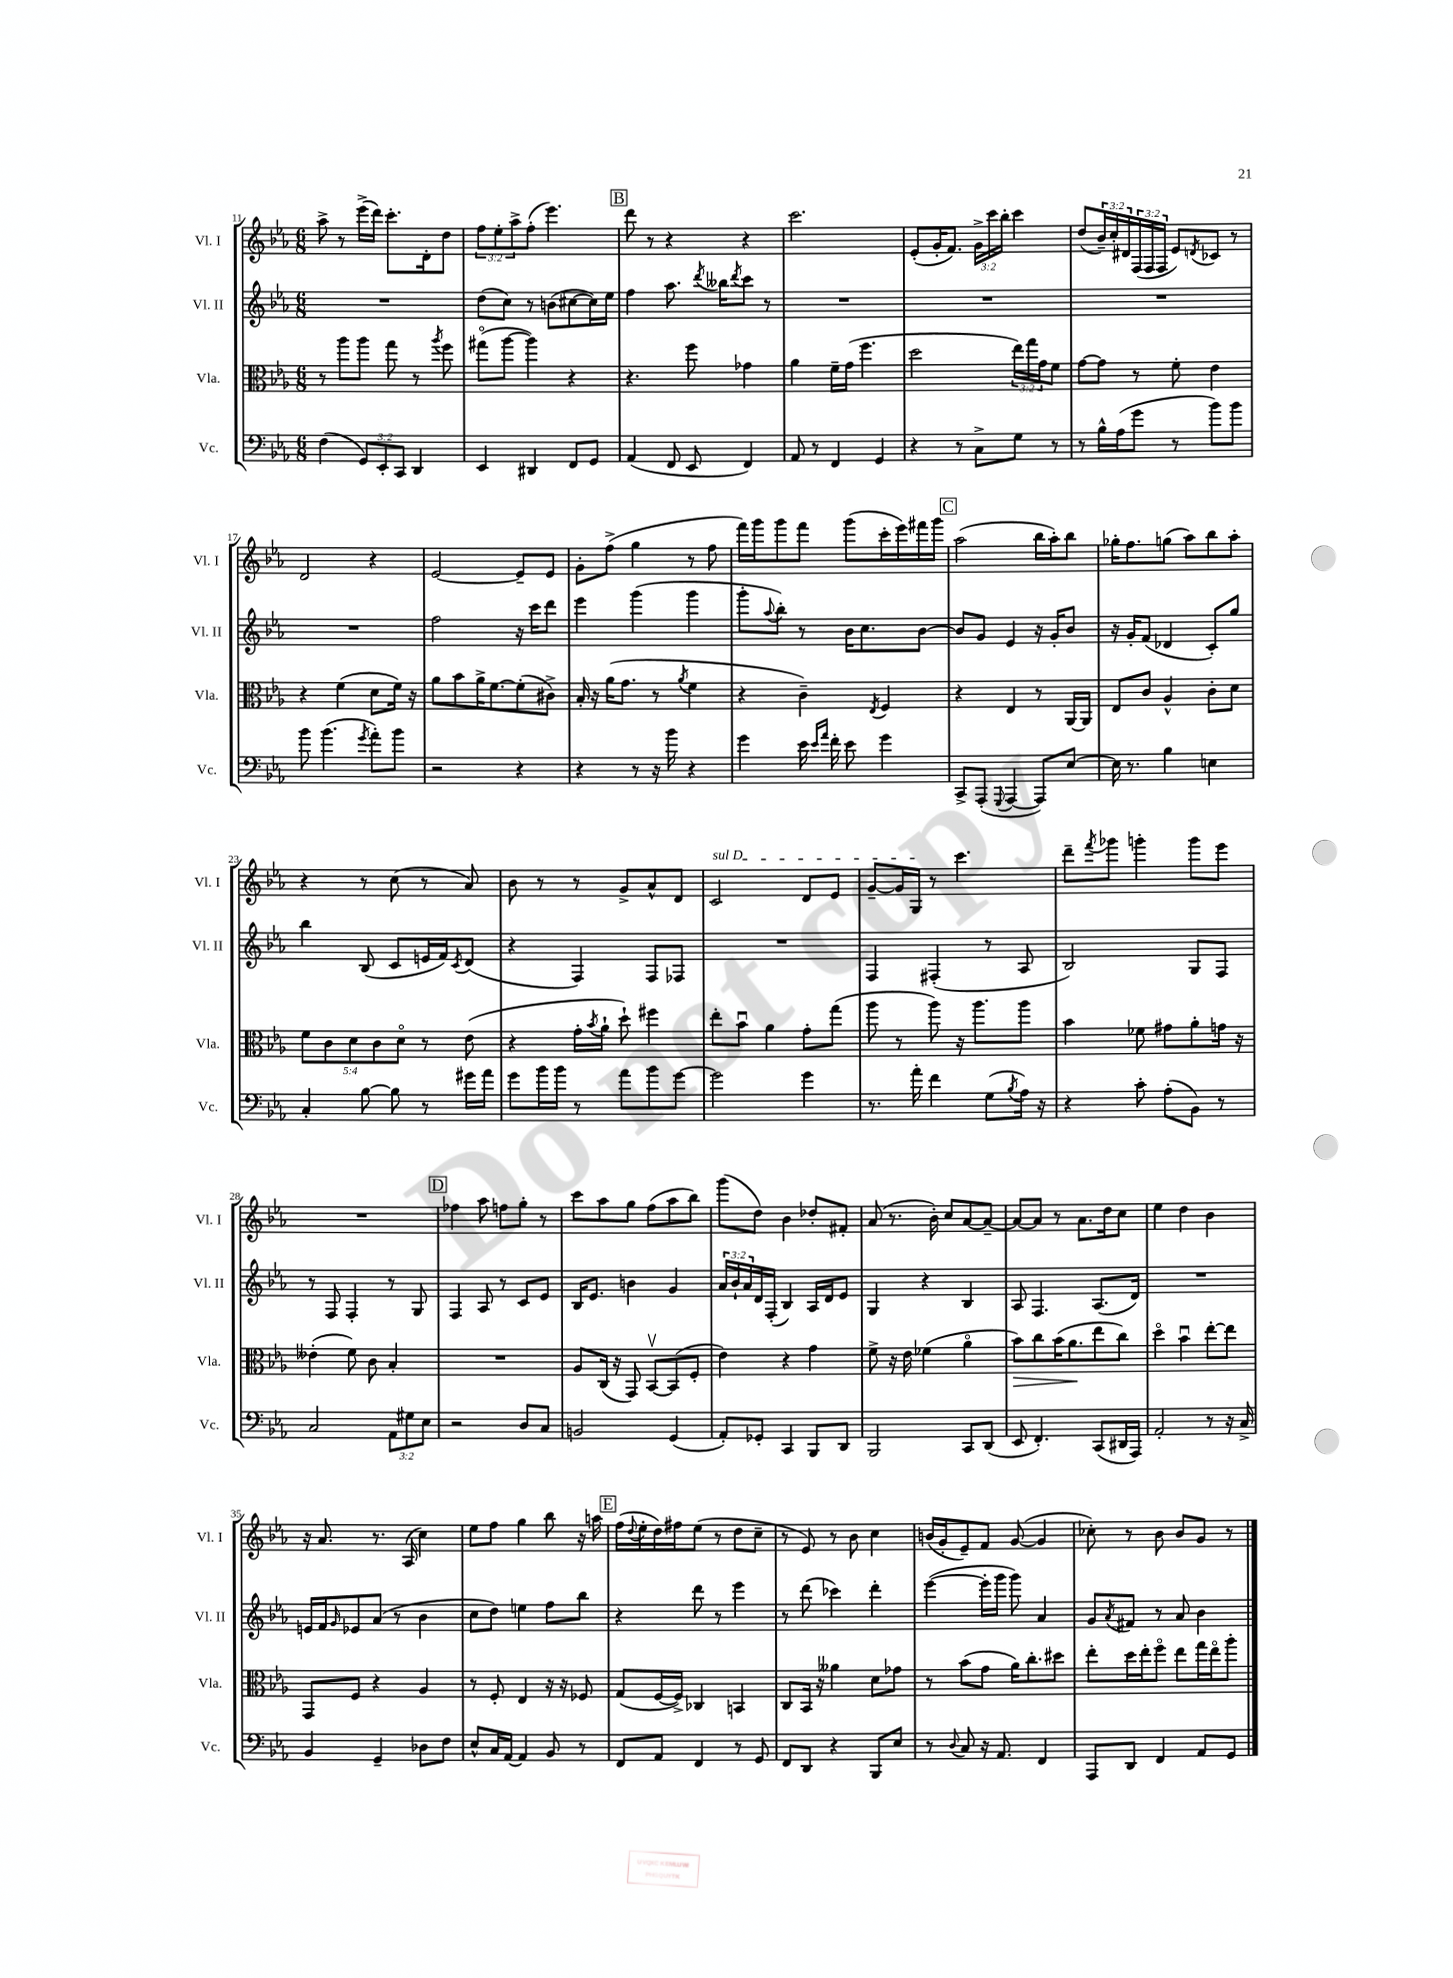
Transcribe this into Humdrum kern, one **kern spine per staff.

**kern	**kern	**kern	**kern
*staff4	*staff3	*staff2	*staff1
*clefF4	*clefC3	*clefG2	*clefG2
*k[b-e-a-]	*k[b-e-a-]	*k[b-e-a-]	*k[b-e-a-]
*M6/8	*M6/8	*M6/8	*M6/8
(4F	8r	2.r	8aa-^
.	8aa-	.	8r
12GG)	8aa-	.	(16eee-^
.	.	.	16ddd)
12EE-'	.	.	.
.	8gg	.	8.ccc'
12CC	.	.	.
4DD	8r	.	.
.	.	.	16d'
.	8qaa-	.	.
.	8ff	.	8dd
=	=	=	=
4EE-	(8gg#o	(8dd	12ff
.	.	.	12ee-'
.	[8aa-	8cc)	.
.	.	.	12aa-^
4DD#	4aa-])	8r	(8ff'
.	.	(8b	4.eee-)
8FF	4r	[8cc#	.
8GG	.	16cc#])	.
.	.	16ee-	.
=	=	=	=
(4AA-	4.r	4ff	8ddd
.	.	.	8r
8FF	.	8.aa-	4r
8EE-	8ff	.	.
.	.	8qddd	.
.	.	16bb--	.
.	.	8qddd	.
4FF)	4g-	8ccc	4r
.	.	8r	.
=	=	=	=
8AA-	4a-	2.r	2.ccc
8r	.	.	.
4FF	16f~	.	.
.	(16g	.	.
.	4.ff	.	.
4GG	.	.	.
=	=	=	=
4r	2dd	2.r	(8e-'
.	.	.	16g'
.	.	.	8.f)
8r	.	.	.
8C^	.	.	24g^
.	.	.	24ccc
.	.	.	24bb-'
8G	24ee-)	.	4ccc
.	24gg	.	.
.	24g	.	.
8r	8f	.	.
=	=	=	=
8r	[8g	2.r	(8dd
16B-^^	8g]	.	24b-~)
.	.	.	24cc'
(16A-	.	.	.
.	.	.	24d#
8g	8r	.	(24F
.	.	.	24F
.	.	.	24F
8r	8f'	.	8e-)
.	.	.	8qd
8b-)	4e-	.	8c-
8b-	.	.	8r
=	=	=	=
8b-	4r	2.r	2d
(4.b-	.	.	.
.	(4f	.	.
8qg	.	.	.
8a-')	8d	.	4r
8b-	16f)	.	.
.	16r	.	.
=	=	=	=
2r	8a-	2ff	[2e-
.	8b-	.	.
.	16a-^	.	.
.	[8.f	.	.
4r	(8f']	16r	8e-~]
.	.	16ccc	.
.	8c#^)	8ddd	8e-
=	=	=	=
4r	16B-'	4eee-	8g'
.	16r	.	.
.	(16a-	.	(8ff^
.	8.g	.	.
8r	.	(4ggg	4gg
16r	8r	.	.
16b-	.	.	.
.	8qa-	.	.
4r	4f	4ggg	8r
.	.	.	8ff
=	=	=	=
4g	4r	8ggg'	16fff)
.	.	.	16ggg
.	.	8qqaa-	.
.	.	8bb-')	8ggg
16e-	4c~)	8r	8fff
16qqe-	.	.	.
16qqa-	.	.	.
16f'	.	.	.
8e-	.	16b-	(8ggg
.	.	8.cc	.
.	8qE-	.	.
4g	4F	.	16ccc'
.	.	.	16eee-)
.	.	[8b-	16fff#
.	.	.	16ggg
=	=	=	=
8CC^	4r	8b-]	(2aa-
(8AAA-'	.	8g	.
8qqGGG	.	.	.
[4AAA-	4E-	4e-	.
8AAA-])	8r	16r	16bb-
.	.	16g'	16aa-')
[8E-	[16AA-	8b-	8bb-
.	16AA-]	.	.
=	=	=	=
16E-]	8E-	16r	16gg-'
8.r	.	16g'	8.ff
.	8c	(8f	.
4B-	4A-^^	4d-	(8gg
.	.	.	8aa-)
4E	8c'	8c')	8bb-
.	8d	8gg	8aa-'
=	=	=	=
4C'	10f	4bb-	4r
.	10c	.	.
.	10d	.	.
[8B-	.	(8B-	8r
.	10c	.	.
8B-]	.	8c	(8cc
.	10do	.	.
8r	8r	16e	8r
.	.	16f)	.
.	.	8qc	.
16g#	(8e-	(8d	8a-)
16a-	.	.	.
=	=	=	=
8g	4r	4r	8b-
16b-	.	.	8r
16b-	.	.	.
8r	16g'	4F)	8r
.	8qb-	.	.
.	16a-`	.	.
8a-	8dd`)	.	8g^
8b-	4ff#	8F	8a-^^
[8g	.	8F-	8d
=	=	=	=
2g]	8ee-'	2.r	2c
.	8b-u	.	.
.	4a-	.	.
4g	8g'	.	8d
.	(8gg	.	8e-
=	=	=	=
8.r	8aa-	4F	[8g~
.	8r	.	16g]
16a-'	.	.	16G
4f	8aa-)	(4F#'	8r
.	16r	.	4.ccc
.	8.aa-	.	.
(8G	.	8r	.
8qB-	.	.	.
16A-)	8aa-	8A-	.
16r	.	.	.
=	=	=	=
4r	4b-	2B-)	8ddd~
.	.	.	8qfff
.	.	.	8ggg-
8c'	8f-	.	4ggg'
(8A-'	8g#	.	.
8BB-)	8a-'	8G	8ggg
8r	16g	8F	8eee-
.	16r	.	.
=	=	=	=
2C	(4e--'	8r	2.r
.	.	8F	.
.	8f)	4F'	.
.	8c	.	.
12AA-	4B-'	8r	.
12G#	.	.	.
.	.	8G	.
12E-	.	.	.
=	=	=	=
2r	2.r	4F	4ff-
.	.	8A-	8aa-
.	.	8r	8ff
8D	.	8c	8gg'
8C	.	8e-	8r
=	=	=	=
2BB	8A-	16B-	8ccc
.	.	8.e-	.
.	(16C	.	8aa-
.	16r	.	.
.	8GG)	4b	8gg
.	[8BB-v	.	(8ff
(4GG	(8BB-]	4g	8aa-
.	8F'	.	8bb-)
=	=	=	=
8AA-')	4e-)	24a-	(8ggg
.	.	24b-`	.
.	.	24a-	.
8GG-'	.	16d	8dd)
.	.	(16F'	.
4CC	4r	4B-)	4b-
8BBB-	4g	16A-	8dd-'
.	.	16d	.
8DD	.	8e-	8f#'
=	=	=	=
2BBB-	8f^	4G	(8a-
.	16r	.	8.r
.	16e-	.	.
.	(4f-	4r	.
.	.	.	16b-')
.	.	.	8cc
8CC	4a-o	4B-	[8a-
(8DD	.	.	8a-~_
=	=	=	=
8EE-	8b-)	8A-	8a-_
4.FF')	8cc	4.F	8a-]
.	(16b-	.	8r
.	8.a-	.	.
.	.	.	8.a-
(8CC	8ee-	(8.A-	.
.	.	.	16dd
16DD#	8cc)	.	8cc
16AAA-)	.	16d)	.
=	=	=	=
2AA-'	4ddo	2.r	4ee-
.	4b-u	.	4dd
8r	[8ee-'	.	4b-
16r	8ee-]	.	.
16C^	.	.	.
=	=	=	=
4BB-	8GG	16e	16r
.	.	16f	8.a-
.	.	16qqg	.
.	8F	8e-	.
4GG~	4r	(8a-	8.r
.	.	8r	.
.	.	.	(16A-
8D-	4A-	4b-	4cc)
8F	.	.	.
=	=	=	=
8E-^^	8r	8cc	8ee-
16C	8F'	8dd)	8ff
[16AA-	.	.	.
4AA-]	4E-	4ee	4gg
8BB-	16r	8ff	8bb-
.	16r	.	.
8r	8F-	8bb-	16r
.	.	.	16aa
=	=	=	=
8FF	(8G	4r	(16ff
.	.	.	8qqdd
.	.	.	16ee-'
8AA-	[16F	.	16dd)
.	16F^])	.	16ff#
4FF	4C-	8ddd	(8ee-
.	.	8r	8r
8r	4BB	4eee-	8dd
8GG	.	.	8cc~
=	=	=	=
8FF	8C	8r	8r
8DD	16BB-	(8ddd	8e-)
.	16r	.	.
4r	4a--	4ccc-)	8r
.	.	.	8b-
8BBB-	8d	4ddd'	4cc
8E-	8g-	.	.
=	=	=	=
8r	8r	([4eee-	(16b
.	.	.	16g'
8qqD	.	.	.
8C	(8b-	.	8e-~)
16r	8g	16eee-']	8f
8.AA-	.	16ggg	.
.	16a-)	8ggg)	([8g
.	8.cc'	.	.
4FF	.	4a-	4g]
.	8dd#	.	.
=	=	=	=
8AAA-	8ee-'	8g	8cc-')
.	.	8qa-	.
8DD	16dd	8f#	8r
.	16ee-'	.	.
4FF	8ffo	8r	8b-
.	8ee-	8a-	8b-
8AA-	16gg	4b-	8g
.	16ee-o	.	.
8GG	8aa-'	.	8r
==	==	==	==
*-	*-	*-	*-
